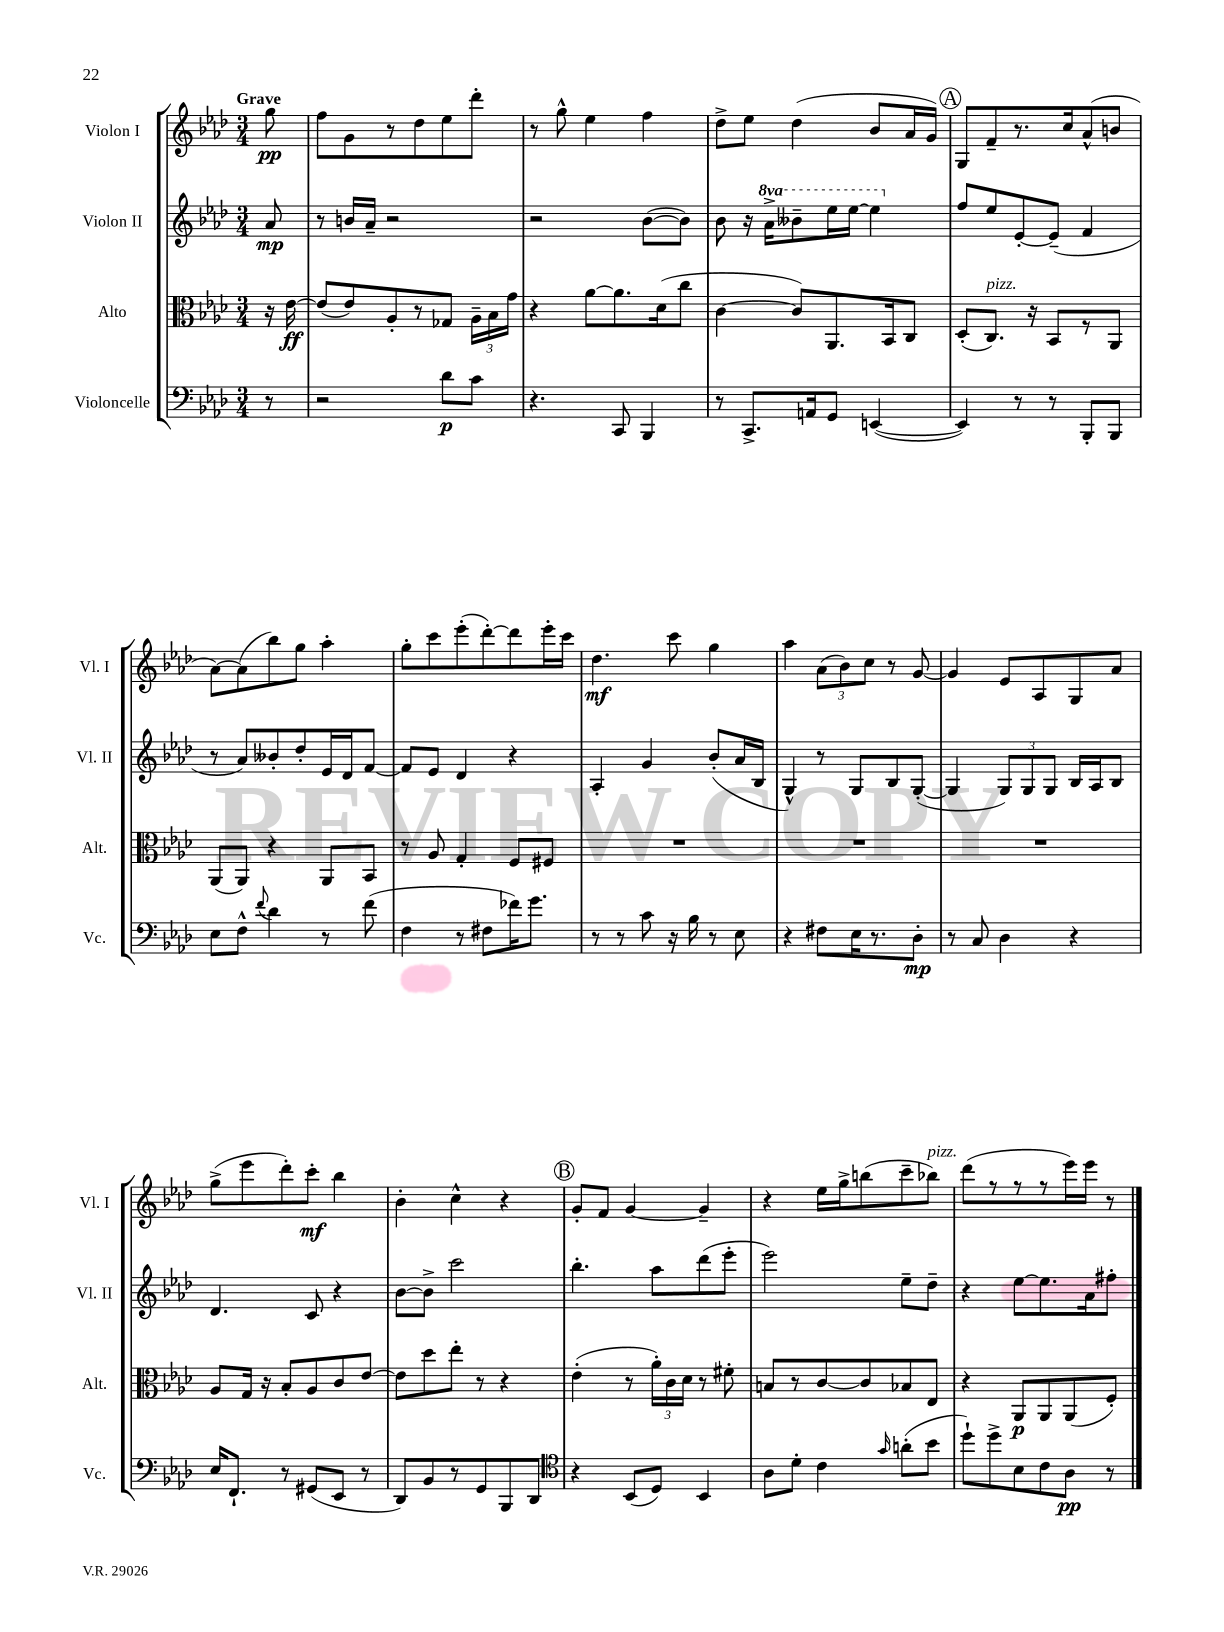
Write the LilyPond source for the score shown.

<<
\new StaffGroup <<
\new Staff = "s0" \with { instrumentName = "Violon I" shortInstrumentName = "Vl. I" } {
    \clef treble \key aes \major \numericTimeSignature \time 3/4 \partial 8 \tempo "Grave"
    \autoBeamOff g''8\pp |
    f''8[ g'8 r8 des''8 ees''8 des'''8]-. |
    r8 g''8-^ ees''4 f''4 |
    des''8[-> ees''8] des''4( bes'8[ aes'16 g'16]) |
    \mark \markup { \circle "A" } g8[ f'8-- r8. c''16 aes'8-^( b'8] |
    aes'8[~) aes'8( bes''8) g''8] aes''4-. |
    g''8[-. c'''8 ees'''8-.( des'''8~-.) des'''8 ees'''16-. c'''16] |
    des''4.\mf c'''8 g''4 |
    aes''4 \tuplet 3/2 { aes'8[( bes'8) c''8] } r8 g'8~ |
    g'4 ees'8[ aes8 g8 aes'8] |
    g''8[->( ees'''8 des'''8-.) c'''8]-.\mf bes''4 |
    bes'4-. c''4-^ r4 |
    \mark \markup { \circle "B" } g'8[-. f'8] g'4~ g'4-- |
    r4 ees''16[ g''16-> b''8( c'''8-- bes''8]^\markup { \italic "pizz." }) |
    des'''8[( r8 r8 r8 ees'''16) ees'''16] r8 \bar "|." |
}
\new Staff = "s1" \with { instrumentName = "Violon II" shortInstrumentName = "Vl. II" } {
    \clef treble \key aes \major \numericTimeSignature \time 3/4 \set Staff.ottavationMarkups = #ottavation-simple-ordinals \partial 8
    \autoBeamOff aes'8\mp |
    r8 b'16[ aes'16]-- r2 |
    r2 bes'8[~( bes'8]) |
    bes'8 r16 \ottava #1 aes''16[-> beses''8-- ees'''16 ees'''16]~ ees'''4 \ottava #0 |
    \mark \markup { \circle "A" } f''8[ ees''8 ees'8~-. ees'8]--( f'4 |
    r8 aes'8[) beses'8-. des''8-. ees'16 des'16 f'8]~ |
    f'8[ ees'8] des'4 r4 |
    aes4-. g'4 bes'8[-.( aes'16 bes16] |
    g4-^) r8 g8[ bes8 g8]~-.( |
    g4 \tuplet 3/2 { g8[) g8 g8] } bes16[ aes16 bes8] |
    des'4. c'8 r4 |
    bes'8[~ bes'8]-> c'''2 |
    \mark \markup { \circle "B" } bes''4.-. aes''8[ des'''8( ees'''8]-. |
    ees'''2) ees''8[-- des''8]-- |
    r4 ees''8[~ ees''8. aes'16 fis''8]-. \bar "|." |
}
\new Staff = "s2" \with { instrumentName = "Alto" shortInstrumentName = "Alt." } {
    \clef alto \key aes \major \numericTimeSignature \time 3/4 \partial 8
    \autoBeamOff r16 ees'16~\ff |
    ees'8[( ees'8) aes8-. r8 ges8] \tuplet 3/2 { aes16[-- bes16 g'16] } |
    r4 aes'8[~ aes'8. des'16( c''8] |
    c'4~ c'8[) aes,8. bes,16 c8] |
    \mark \markup { \circle "A" } des8[-.( c8.]^\markup { \italic "pizz." }) r16 bes,8[ r8 aes,8] |
    aes,8[( aes,8]) r4 aes,8[ bes,8] |
    r8 aes8 g4-. f8[ fis8] |
    R2. |
    R2. |
    R2. |
    aes8[ g16] r16 bes8[-. aes8 c'8 ees'8]~ |
    ees'8[ des''8 ees''8]-. r8 r4 |
    \mark \markup { \circle "B" } ees'4-.( r8 \tuplet 3/2 { aes'16[-.) c'16 des'16] } r8 fis'8-. |
    b8[ r8 c'8~ c'8 bes8 ees8] |
    r4 aes,8[\p aes,8 aes,8( f8]-.) \bar "|." |
}
\new Staff = "s3" \with { instrumentName = "Violoncelle" shortInstrumentName = "Vc." } {
    \clef bass \key aes \major \numericTimeSignature \time 3/4 \partial 8
    \autoBeamOff r8 |
    r2 des'8[\p c'8] |
    r4. c,8 bes,,4 |
    r8 c,8.[-> a,16 g,8] e,4~( |
    \mark \markup { \circle "A" } e,4) r8 r8 bes,,8[-. bes,,8] |
    ees8[ f8]-^ \appoggiatura { f'8 } des'4 r8 f'8( |
    f4 r8 fis8[ fes'16) g'8.] |
    r8 r8 c'8 r16 bes16 r8 ees8 |
    r4 fis8[ ees16 r8. des8]-.\mp |
    r8 c8 des4 r4 |
    ees16[ f,8.]-! r8 gis,8[( ees,8] r8 |
    des,8[) bes,8 r8 g,8 bes,,8 des,8] |
    \mark \markup { \circle "B" } \clef tenor r4 bes,8[( des8]) bes,4 |
    aes8[ des'8]-. c'4 \grace { g'16 } a'8[-.( bes'8] |
    des''8[-!) des''8-> bes8 c'8 aes8]\pp r8 \bar "|." |
}
>>
>>
\layout { \context { \Score \remove "Bar_number_engraver" } }
